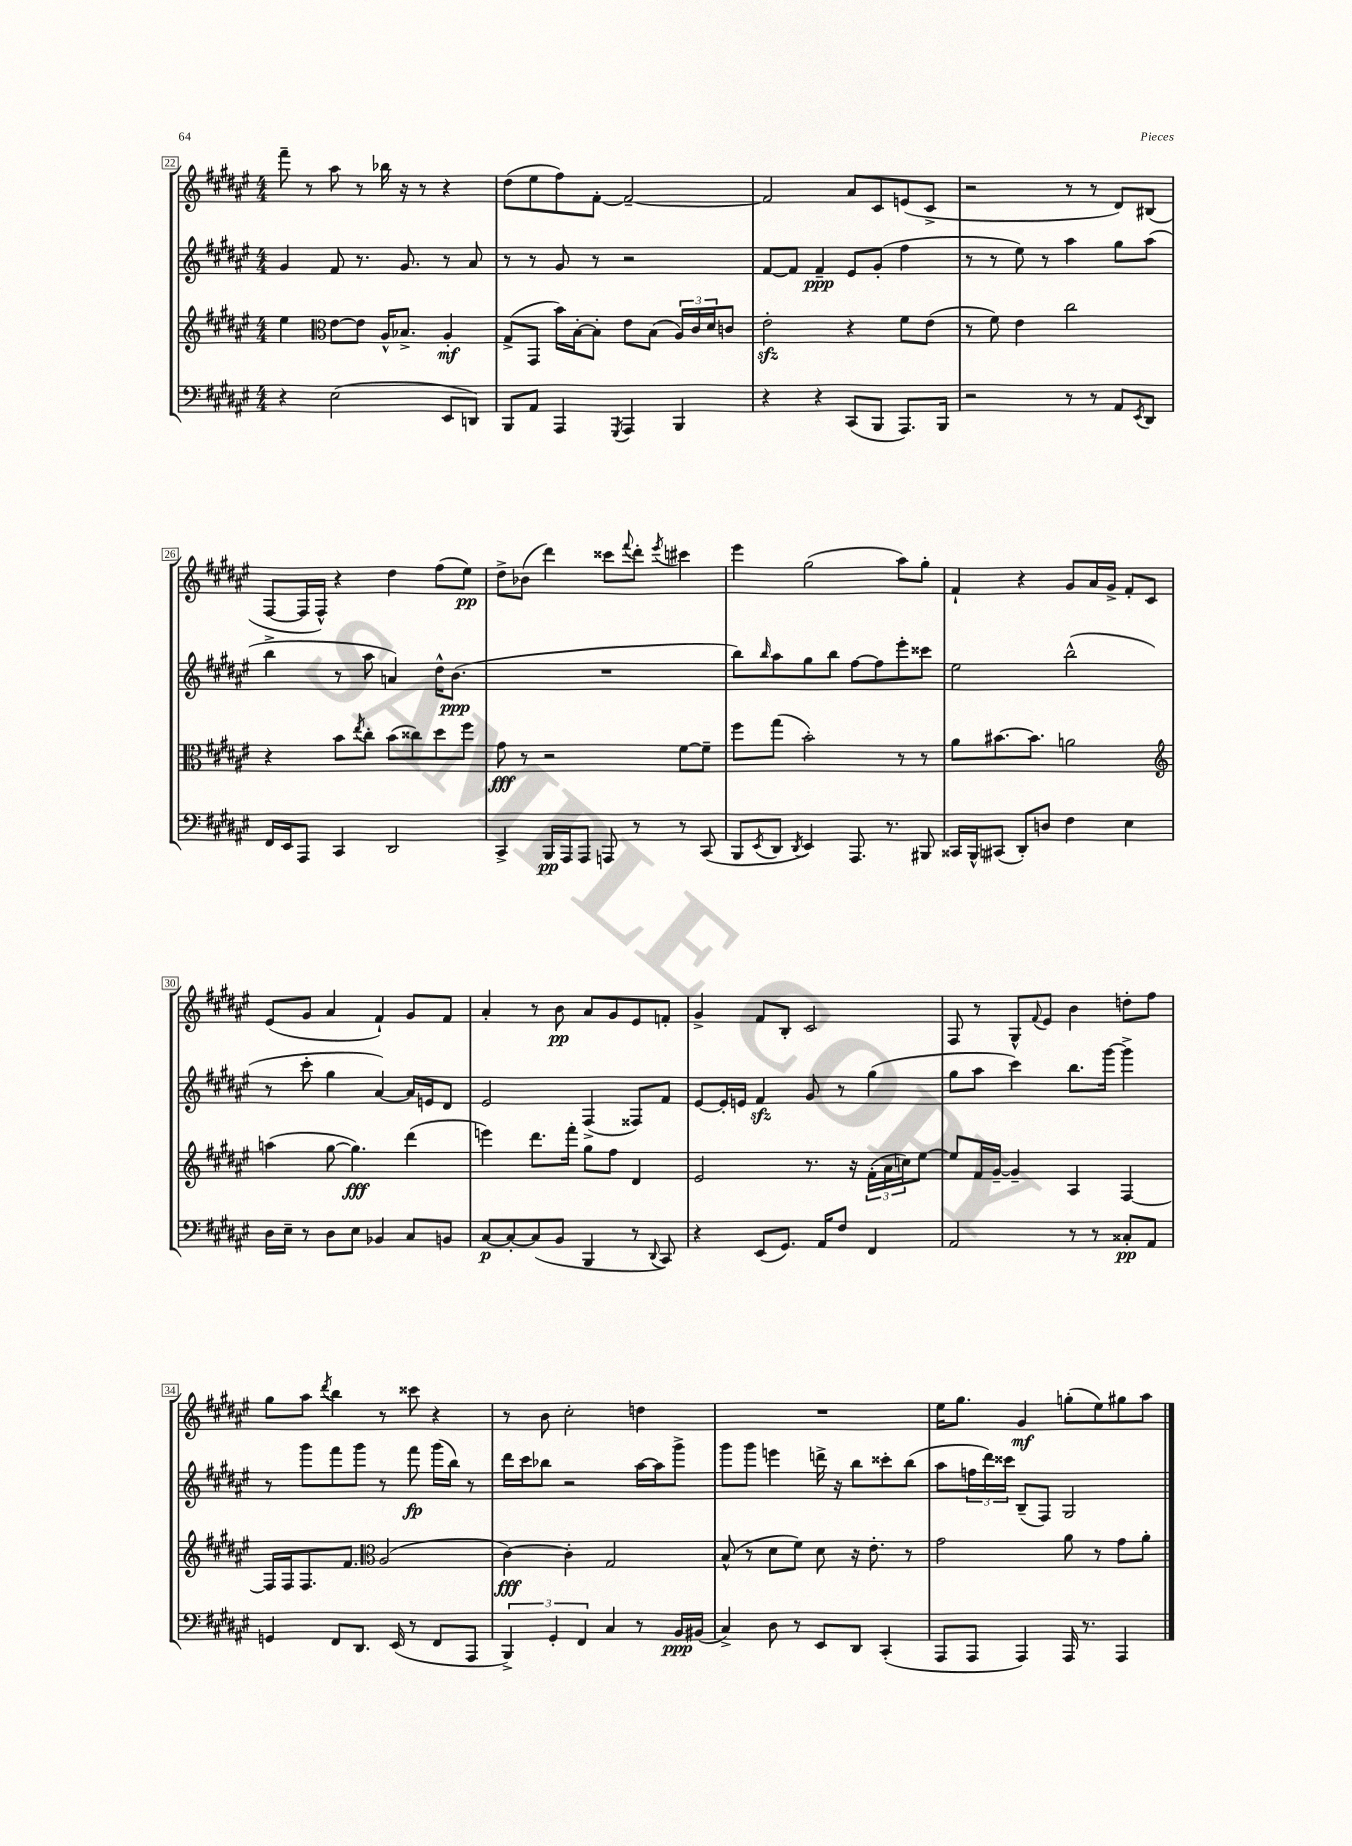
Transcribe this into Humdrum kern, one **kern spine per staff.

**kern	**kern	**kern	**kern
*staff4	*staff3	*staff2	*staff1
*clefF4	*clefG2	*clefG2	*clefG2
*k[f#c#g#d#a#e#]	*k[f#c#g#d#a#e#]	*k[f#c#g#d#a#e#]	*k[f#c#g#d#a#e#]
*M4/4	*M4/4	*M4/4	*M4/4
4r	4ee#	4g#	8fff#~
.	.	.	8r
*	*clefC3	*	*
(2E#	[8e#	8f#	8aa#
.	8e#]	8.r	8r
.	16A#^^	.	16bb-
.	8.B-^	8.g#	16r
.	.	.	8r
8EE#	4A#'	8r	4r
8DD)	.	8a#	.
=	=	=	=
8BBB	(8G#^	8r	(8dd#
8AA#	8GG#	8r	8ee#
4AAA#	16b)	8g#	8ff#)
.	[16B'	.	.
.	8B']	8r	[8f#'
8qGGG#	.	.	.
4AAA#	8e#	2r	2f#~_
.	(8B	.	.
4BBB	24A#)	.	.
.	24c#	.	.
.	24d#	.	.
.	8c	.	.
=	=	=	=
4r	2e#'	[8f#	2f#]
.	.	8f#]	.
4r	.	4f#~	.
(8CC#	4r	8e#	8a#
8BBB	.	(8g#'	8c#
8.AAA#)	8f#	4ff#	(8e
.	(8e#	.	8c#^
16BBB	.	.	.
=	=	=	=
2r	8r	8r	2r
.	8f#)	8r	.
.	4e#	8ee#)	.
.	.	8r	.
8r	2cc#	4aa#	8r
8r	.	.	8r
8AA#	.	8gg#	8d#)
8qEE#	.	.	.
8DD#	.	(8aa#	(8B#
=	=	=	=
16FF#	4r	4bb^	[8F#
16EE#	.	.	.
8AAA#	.	.	16F#]
.	.	.	16F#^^)
4CC#	8b	8r	4r
.	8qee#	.	.
.	8cc#'	8aa#	.
2DD#	(8b	4a)	4dd#
.	8cc##)	.	.
.	8dd#	16dd#^^	(8ff#
.	.	(8.b	.
.	8ff#	.	8ee#)
=	=	=	=
4CC#^	8g#	1r	8dd#^
.	8r	.	(8b-
16BBB	2r	.	4ddd#)
16AAA#	.	.	.
8AAA#	.	.	.
8AAA	.	.	8ccc##
.	.	.	8qqfff#
8r	.	.	8ddd#'
.	.	.	8qeee#
8r	[8f#	.	4ccc#
(8CC#	8f#~]	.	.
=	=	=	=
8BBB	8ff#	8bb)	4eee#
8qEE#	.	16qqbb	.
8DD#	(8gg#	8aa#	.
8qDD#	.	.	.
4EE#)	2b')	8gg#	(2gg#
.	.	8bb	.
8.AAA#	.	[8ff#	.
.	.	8ff#]	.
8.r	.	.	.
.	8r	8eee#'	8aa#)
8BBB#	8r	8ccc##	8gg#'
=	=	=	=
16CC##	8a#	2ee#	4f#`
16BBB^^	.	.	.
(8CC#	[8.b#	.	.
8DD#')	.	.	4r
.	8.b#]	.	.
8D	.	.	.
4F#	2a	(2bb^^	8g#
.	.	.	16a#
.	.	.	16g#^
4E#	.	.	8f#'
.	.	.	8c#
=	=	=	=
*	*clefG2	*	*
16D#	(4aa	8r	(8e#
16E#~	.	.	.
8r	.	8ccc#'	8g#
8D#	[8gg#	4gg#	4a#
8E#	4.gg#])	.	.
4BB-	.	[4a#)	4f#`)
8C#	(4ddd#	16a#]	8g#
.	.	16e	.
8BB	.	8d#	8f#
=	=	=	=
[8C#	4eee)	2e#	4a#'
8C#'_	.	.	.
(8C#]	8.ddd#	.	8r
8BB	.	.	8b
.	16fff#'	.	.
4BBB	8gg#	(4F#^	8a#
.	8ff#	.	8g#
8r	4d#	8F##)	8e#
8qqDD#	.	.	.
8CC#)	.	8f#	8f'
=	=	=	=
4r	2e#	[8e#	4g#^
.	.	16e#']	.
.	.	16e	.
(8EE#	.	4f#	8f#
8.GG#)	.	.	8B'
.	8.r	8g#	2c#
16AA#	.	.	.
8F#	.	8r	.
.	16r	.	.
4FF#	(24f#'	(4gg#	.
.	24a#	.	.
.	24cc)	.	.
.	[8ee#	.	.
=	=	=	=
2AA#	8ee#]	8gg#	8F#
.	16f#	8aa#	8r
.	[16g#~	.	.
.	4g#~]	4ccc#)	8G#^^
.	.	.	8qqf#
.	.	.	8e#
8r	4A#	8.bb	4b
8r	.	.	.
.	.	[16ggg#	.
8C##'	[4F#	4ggg#^]	8dd'
8AA#	.	.	8ff#
=	=	=	=
4GG	16F#]	8r	8gg#
.	16F#	.	.
.	8.F#	8ggg#	8aa#
.	.	.	8qddd#
8FF#	.	8fff#	4bb
.	8.f#	.	.
8.DD#	.	8ggg#	.
*	*clefC3	*	*
.	(2A#	8r	8r
(16EE#	.	.	.
8r	.	8fff#	8ccc##
8FF#	.	(16ggg#	4r
.	.	16bb)	.
8AAA#	.	8r	.
=	=	=	=
6BBB^)	[4c#)	16ddd#	8r
.	.	16ccc#	.
.	.	8bb-	8b
6GG#'	.	.	.
.	4c#']	2r	2cc#'
6FF#	.	.	.
4C#	2G#	.	.
8r	.	[16aa#	4dd
.	.	16aa#]	.
16BB	.	8ggg#^	.
(16BB#	.	.	.
=	=	=	=
4C#^)	(8B^^	8ggg#	1r
.	8r	8ggg#	.
8D#	8d#	4eee	.
8r	8f#)	.	.
8EE#	8d#	16ddd^	.
.	.	16r	.
8DD#	16r	8bb	.
.	8.e#'	.	.
(4CC#'	.	8ccc##'	.
.	8r	(8bb	.
=	=	=	=
8AAA#	2g#	8aa#	16ee#
.	.	.	8.gg#
8AAA#	.	24ff	.
.	.	24ddd#)	.
.	.	24ccc##	.
4AAA#)	.	(8B~	4g#
.	.	8F#)	.
16AAA#	8a#	2G#	(8gg'
8.r	.	.	.
.	8r	.	8ee#)
4AAA#	8g#	.	8gg#
.	8a#'	.	8aa#
==	==	==	==
*-	*-	*-	*-
